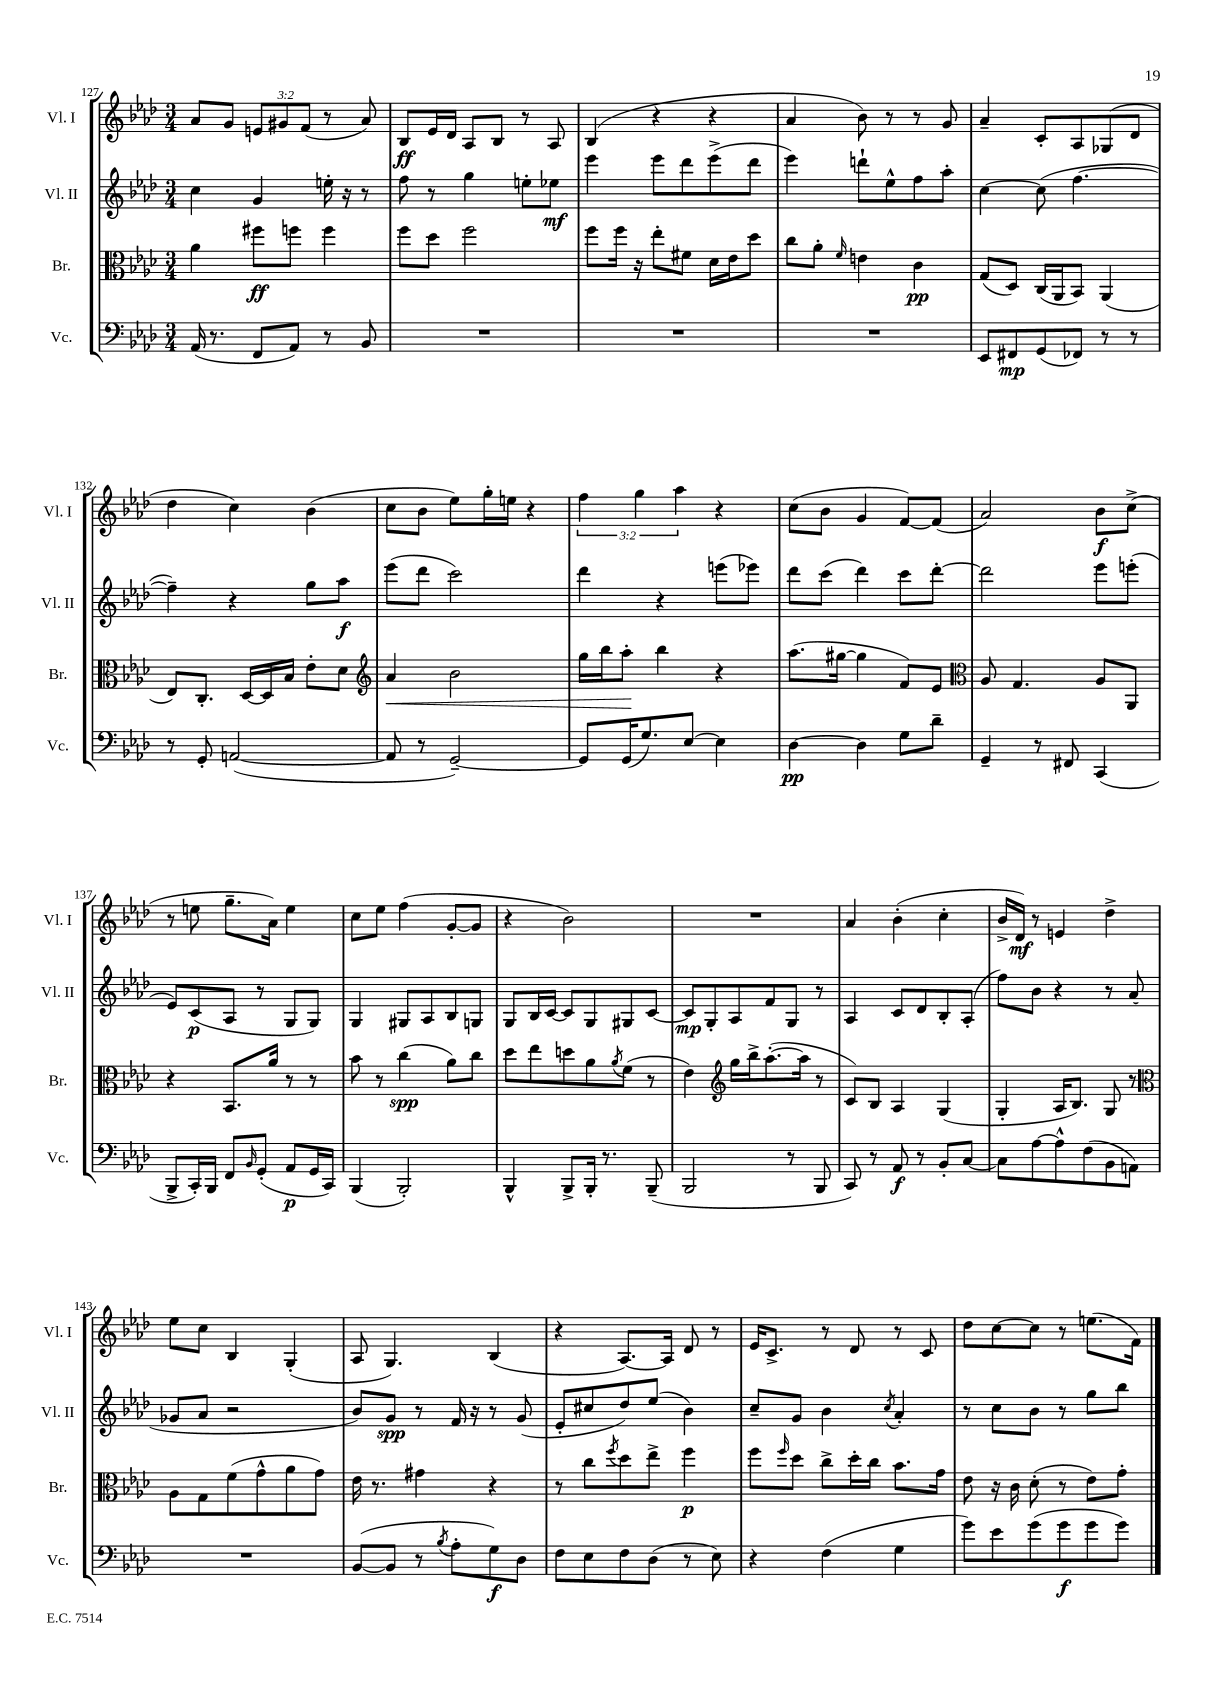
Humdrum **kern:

**kern	**kern	**kern	**kern
*staff4	*staff3	*staff2	*staff1
*clefF4	*clefC3	*clefG2	*clefG2
*k[b-e-a-d-]	*k[b-e-a-d-]	*k[b-e-a-d-]	*k[b-e-a-d-]
*M3/4	*M3/4	*M3/4	*M3/4
(16AA-	4a-	4cc	8a-
8.r	.	.	.
.	.	.	8g
8FF	8ff#	4g	12e
.	.	.	12g#
8AA-)	8ff	.	.
.	.	.	(12f
8r	4ff	16ee'	8r
.	.	16r	.
8BB-	.	8r	8a-)
=	=	=	=
2.r	8ff	8ff	8B-
.	8dd-	8r	16e-
.	.	.	16d-
.	2ff	4gg	8A-
.	.	.	8B-
.	.	8ee'	8r
.	.	8ee-	8A-
=	=	=	=
2.r	8ff	4eee-	(4B-
.	16ff	.	.
.	16r	.	.
.	8ee-'	8eee-	4r
.	8f#	8ddd-	.
.	16d-	(8eee-^	4r
.	16e-	.	.
.	8dd-	8ddd-	.
=	=	=	=
2.r	8cc	4eee-)	4a-
.	8a-'	.	.
.	16qqf	.	.
.	4e	8ddd`	8b-)
.	.	8ee-^^	8r
.	4c	8ff	8r
.	.	8aa-'	8g
=	=	=	=
8EE-	(8G	[4cc	4a-~
8FF#	8D-)	.	.
(8GG	(16C	(8cc]	8c'
.	16AA-	.	.
8FF-)	8BB-)	[4.ff	8A-
8r	(4AA-	.	(8G-
8r	.	.	8d-
=	=	=	=
8r	8E-)	4ff~])	4dd-
8GG'	8.C'	.	.
([2AA	.	4r	4cc)
.	[16D-	.	.
.	16D-]	.	.
.	16B-	.	.
.	8e-'	8gg	(4b-
.	8d-	8aa-	.
=	=	=	=
*	*clefG2	*	*
8AA]	4a-	(8eee-	8cc
8r	.	8ddd-	8b-
[2GG~)	2b-	2ccc)	8ee-)
.	.	.	16gg'
.	.	.	16ee
.	.	.	4r
=	=	=	=
8GG]	16gg	4ddd-	6ff
.	16bb-	.	.
(16GG	8aa-'	.	.
.	.	.	6gg
8.G)	.	.	.
.	4bb-	4r	.
.	.	.	6aa-
[8E-	.	.	.
4E-]	4r	(8eee	4r
.	.	8eee-)	.
=	=	=	=
[4D-	(8.aa-	8ddd-	(8cc
.	.	(8ccc	8b-
.	[16gg#	.	.
4D-]	4gg#]	4ddd-)	4g
8G	8f)	8ccc	[8f)
8d-~	8e-	[8ddd-'	(8f]
=	=	=	=
*	*clefC3	*	*
4GG~	8A-	2ddd-]	2a-)
.	4.G	.	.
8r	.	.	.
8FF#	.	.	.
(4CC	8A-	8eee-	8b-
.	8AA-	(8eee'	(8cc^
=	=	=	=
8BBB-^	4r	8e-)	8r
16CC')	.	(8c	8ee
16BBB-	.	.	.
8FF	8.BB-	8A-	8.gg~
16qqBB-	.	.	.
(8GG'	.	8r	.
.	16a-	.	16a-)
8AA-	8r	8G	4ee
16GG	8r	8G)	.
16CC)	.	.	.
=	=	=	=
(4BBB-	8b-	4G	8cc
.	8r	.	8ee-
2BBB-')	(4cc	8G#	(4ff
.	.	8A-	.
.	8a-)	8B-	[8g'
.	8cc	8G	8g]
=	=	=	=
4BBB-^^	8dd-	8G	4r
.	8ee-	16B-	.
.	.	[16c	.
8BBB-^	8dd	8c]	2b-)
16BBB-'	8a-	8G	.
8.r	.	.	.
.	8qa-	.	.
.	(8f	8G#	.
(8BBB-~	8r	[8c	.
=	=	=	=
2BBB-	4e-)	8c]	2.r
.	.	8G'	.
*	*clefG2	*	*
.	16gg	8A-	.
.	16bb-^	.	.
.	([8.aa-'	8f	.
8r	.	8G	.
.	16aa-]	.	.
8BBB-	8r	8r	.
=	=	=	=
8CC)	8c)	4A-	4a-
8r	8B-	.	.
8AA-	4A-	8c	(4b-'
8r	.	8d-	.
8BB-'	(4G	8B-'	4cc'
[8C	.	(8A-'	.
=	=	=	=
8C]	4G'	8ff)	16b-^
.	.	.	16d-)
[8A-	.	8b-	8r
8A-^^]	16A-	4r	4e
.	8.B-)	.	.
(8F	.	.	.
8BB-	8G	8r	4dd-^
8AA)	8r	(8a-	.
=	=	=	=
*	*clefC3	*	*
2.r	8A-	8g-	8ee-
.	8G	8a-	8cc
.	(8f	2r	4B-
.	8g^^	.	.
.	8a-	.	(4G'
.	8g)	.	.
=	=	=	=
([8BB-	16e-	8b-)	8A-
.	8.r	.	.
8BB-]	.	8g	4.G)
8r	4g#	8r	.
8qB-	.	.	.
8A-'	.	16f	.
.	.	16r	.
8G)	4r	8r	(4B-
8D-	.	(8g	.
=	=	=	=
8F	8r	8e-'	4r
8E-	8cc	8cc#	.
.	8qff	.	.
8F	8dd-	8dd-)	[8.A-)
(8D-	8ee-^	(8ee-	.
.	.	.	16A-]
8r	4ff	4b-)	8d-
8E-)	.	.	8r
=	=	=	=
4r	8ff	8cc~	16e-
.	.	.	8.c^
.	16qqff	.	.
.	8dd-	8g	.
(4F	8cc^	4b-	8r
.	16dd-'	.	8d-
.	16cc	.	.
.	.	8qcc	.
4G	8.b-	4a-'	8r
.	.	.	8c
.	16g	.	.
=	=	=	=
8g)	8e-	8r	8dd-
8e-	16r	8cc	[8cc
.	16c	.	.
(8g	(8d-'	8b-	8cc]
8g	8r	8r	8r
8g	8e-)	8gg	(8.ee
8g)	8g'	8bb-	.
.	.	.	16f)
==	==	==	==
*-	*-	*-	*-
